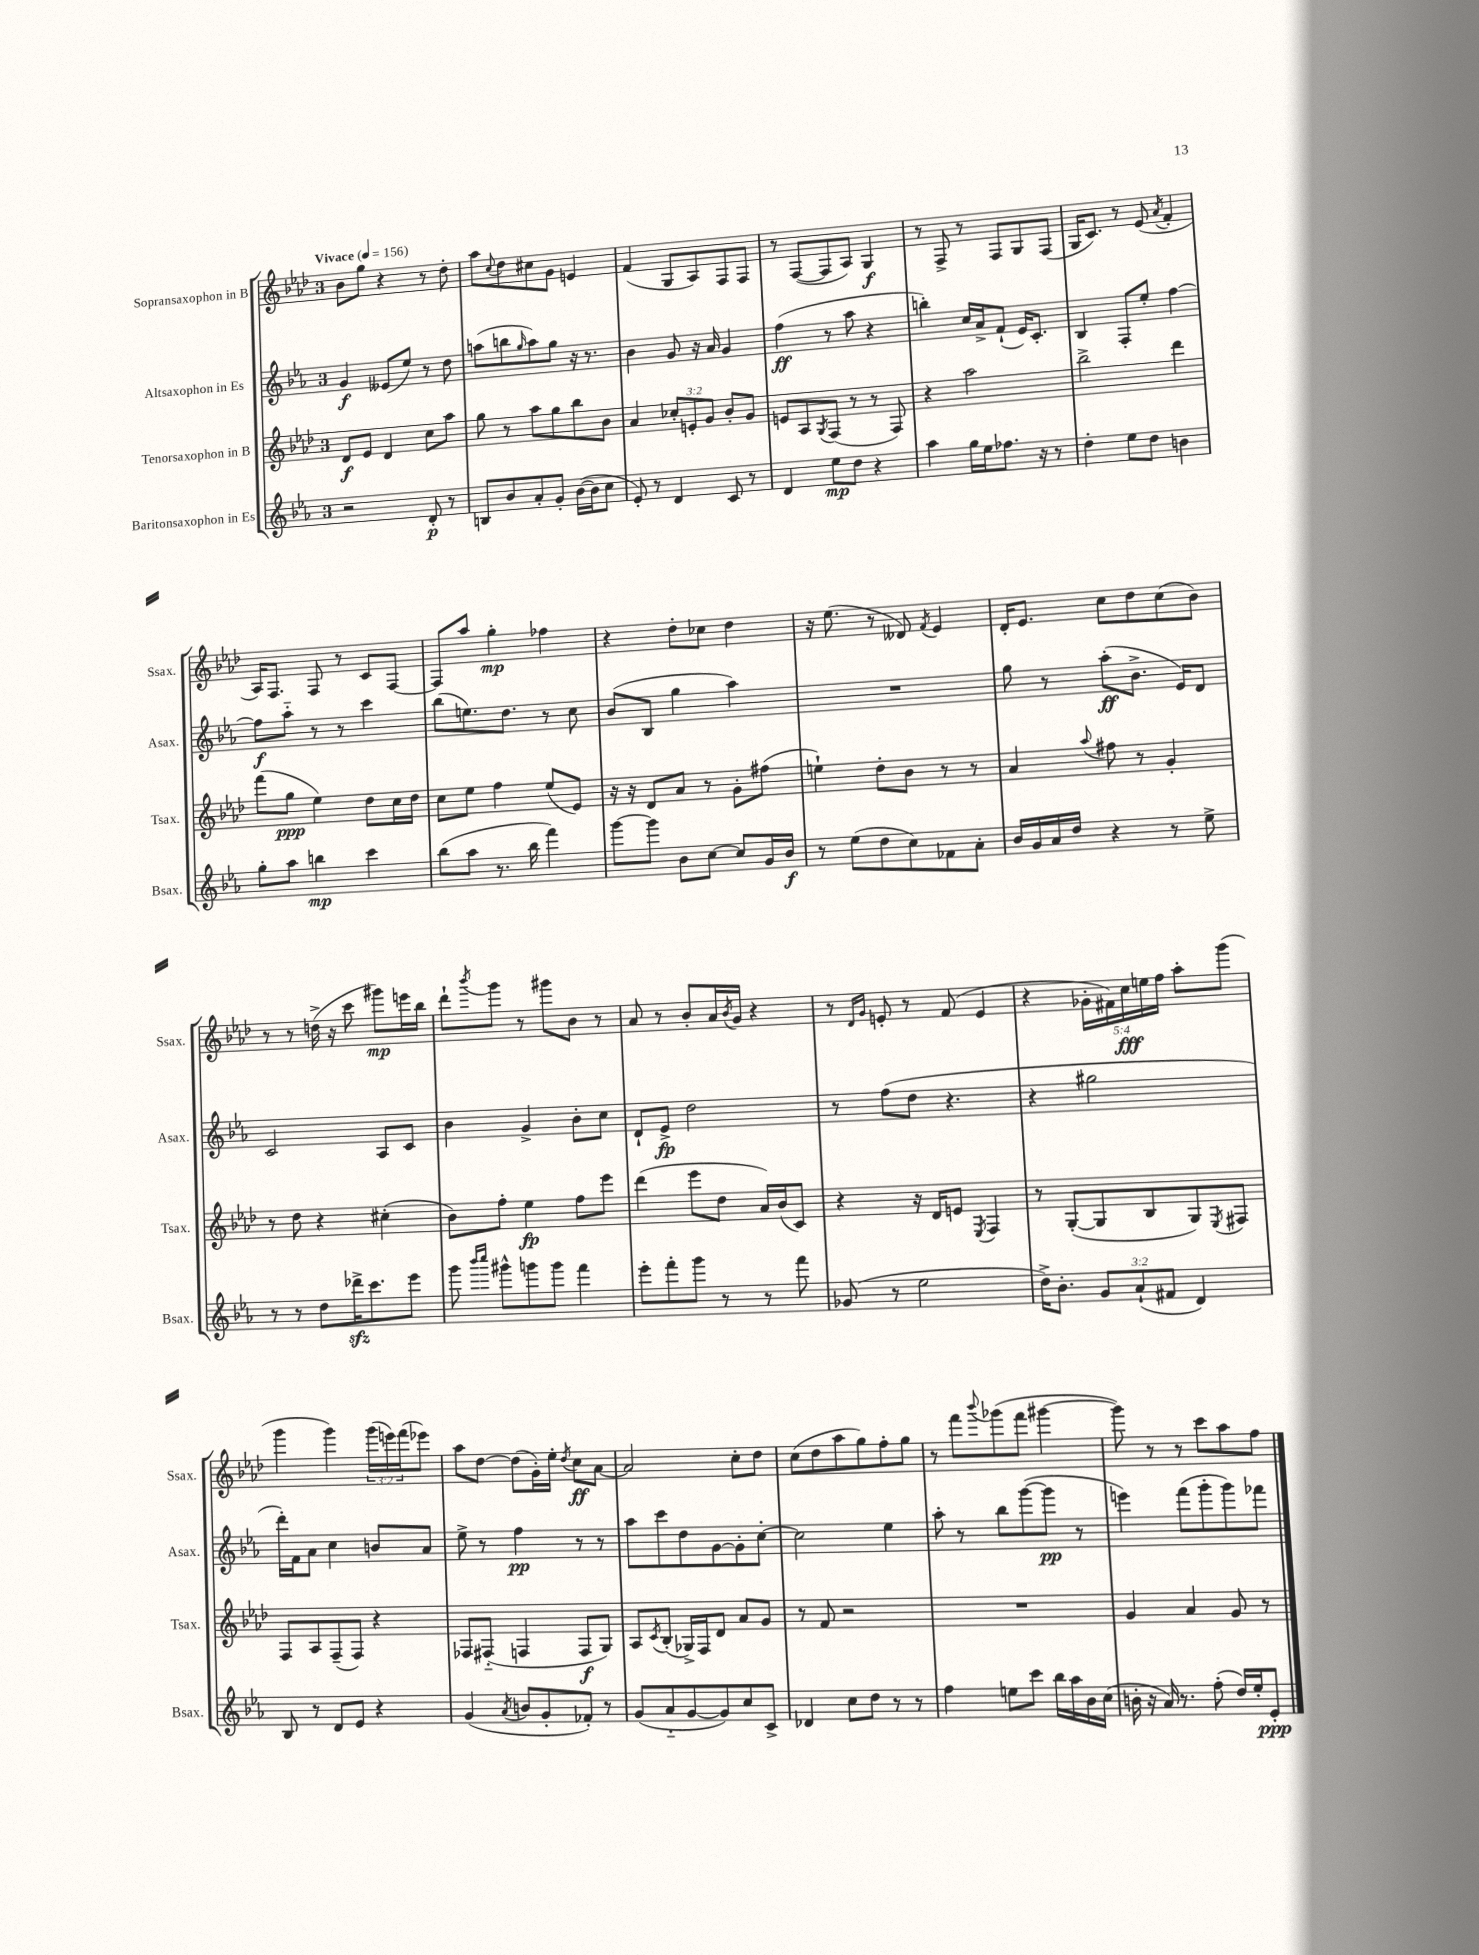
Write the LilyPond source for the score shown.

<<
\new StaffGroup <<
\new Staff = "s0" \with { instrumentName = "Sopransaxophon in B" shortInstrumentName = "Ssax." } {
    \clef treble \key aes \major \once \override Staff.TimeSignature.style = #'single-digit \time 3/4 \override Staff.TupletNumber.text = #tuplet-number::calc-fraction-text \tempo "Vivace" 4 = 156
    bes'8 g''8 r4 r8 des''8-. |
    aes''8 \appoggiatura { c''8 } des''8 cis''8 g'8 e'4 |
    f'4( g8 aes8) f8 f8 |
    r8 f8~( f8 aes8) g4\f |
    r8 f8-> r8 f8 g8 f8( |
    g16 c'8.) r8 ees'8( \acciaccatura { aes'8 } f'4-. |
    aes16) f8. f8 r8 c'8 f8~ |
    f8 aes''8 g''4-.\mp fes''4 |
    r4 des''8-. ces''8 des''4 |
    r16 ees''8.( r8 deses'8) \acciaccatura { f'8 } ees'4 |
    des'16-. ees'8. c''8 des''8 c''8( bes'8) |
    r8 r8 d''16->( r16 c'''8 gis'''8\mp) e'''16 bes''16 |
    des'''8-! \acciaccatura { bes'''8 } g'''8 r8 gis'''8 bes'8 r8 |
    aes'8 r8 bes'8-. aes'16 \acciaccatura { bes'8 } g'16 r4 |
    r8 \grace { des'16 g'16 } e'8-. r8 f'8( e'4 |
    r4 \tuplet 5/4 { ges'16-. fis'16) c''16\fff e''16 f''16 } aes''8-. g'''8( |
    g'''4 g'''4) \tuplet 3/2 { g'''16( e'''16) f'''16( } ees'''8) |
    aes''8 des''8~ des''8( g'16-.) ees''16-. \acciaccatura { des''8 } c''8\ff aes'8~ |
    aes'2 c''8-. des''8 |
    c''8( des''8 aes''8 g''8) f''8-. g''8 |
    r8 f'''8 \appoggiatura { bes'''8 } ges'''8( f'''8 gis'''4~ |
    gis'''8) r8 r8 c'''8 aes''8 f''8 \bar "|." |
}
\new Staff = "s1" \with { instrumentName = "Altsaxophon in Es" shortInstrumentName = "Asax." } {
    \clef treble \key ees \major \once \override Staff.TimeSignature.style = #'single-digit \time 3/4
    g'4\f eeses'8( ees''8) r8 d''8 |
    a''8( b''8 \grace { g''16 } a''8) g''8 r16 r8. |
    bes'4 g'8 r16 aes'16 g'4 |
    f''4\ff( r8 aes''8 r4 |
    b''4-.) c''16 aes'16-> f'8-!( ees'16) c'8.-. |
    bes4 f8-. ees''8-. f''4~ |
    f''8\f aes''8-_ r8 r8 c'''4 |
    bes''8( e''8.) d''8. r8 c''8 |
    bes'8( bes8 g''4 aes''4) |
    R2. |
    g''8 r8 aes''8-.\ff( bes'8.-> ees'16) d'8 |
    c'2 aes8 c'8 |
    bes'4 g'4-> bes'8-. c''8 |
    d'8-! ees'8->\fp d''2 |
    r8 f''8( d''8 r4. |
    r4 gis''2 |
    d'''16-.) f'16 aes'8 c''4 b'8 aes'8 |
    ees''8-> r8 f''4\pp r8 r8 |
    aes''8 c'''8 d''8 g'8~ g'8-. c''8~-. |
    c''2 ees''4 |
    aes''8-. r8 bes''8 g'''8~( g'''8\pp r8 |
    e'''4) f'''8( g'''8-. g'''8) fes'''8 \bar "|." |
}
\new Staff = "s2" \with { instrumentName = "Tenorsaxophon in B" shortInstrumentName = "Tsax." } {
    \clef treble \key aes \major \once \override Staff.TimeSignature.style = #'single-digit \time 3/4 \override Staff.TupletNumber.text = #tuplet-number::calc-fraction-text
    des'8\f ees'8 des'4 c''8 aes''8 |
    g''8 r8 aes''8 g''8 bes''8 bes'8 |
    aes'4 \tuplet 3/2 { ces''8-. e'8-. g'8 } bes'8-. g'8 |
    e'8 aes8 \acciaccatura { g8 } f8( r8 r8 f8) |
    r4 aes''2 |
    bes''2-> des'''4 |
    f'''8( g''8\ppp ees''4) des''8 c''16 des''16 |
    c''8 ees''8 f''4 ees''8( ees'8) |
    r16 r16 des'8 aes'8 r8 g'8-. fis''8( |
    e''4-!) des''8-. bes'8 r8 r8 |
    aes'4 \appoggiatura { aes''8 } fis''8 r8 g'4-. |
    r8 des''8 r4 cis''4-.( |
    bes'8) f''8-. ees''4\fp f''8 ees'''8 |
    des'''4( ees'''8 des''8 aes'16) bes'16( c'8) |
    r4 r16 des'16 e'8 \acciaccatura { ees8 } f4 |
    r8 g8~-.( g8 bes8 g8) \acciaccatura { ees8 } fis8 |
    f8 aes8 f8--( f8) r4 |
    fes8 fis8-_( f4 f8\f g8) |
    aes8 \acciaccatura { c'8 } bes8-.( ges16->) f16 des'8 aes'8 g'8 |
    r8 f'8 r2 |
    R2. |
    g'4 aes'4 g'8 r8 \bar "|." |
}
\new Staff = "s3" \with { instrumentName = "Baritonsaxophon in Es" shortInstrumentName = "Bsax." } {
    \clef treble \key ees \major \once \override Staff.TimeSignature.style = #'single-digit \time 3/4 \override Staff.TupletNumber.text = #tuplet-number::calc-fraction-text
    r2 d'8-.\p r8 |
    b8 bes'8 aes'8-. g'8-. bes'16~( bes'16 c''8 |
    ees'8-.) r8 d'4 c'8 r8 |
    d'4 ees''8\mp d''8 r4 |
    aes''4 g''16 ees''16 fes''8. r16 r8 |
    d''4-. ees''8 d''8 b'4 |
    g''8-. aes''8 b''4\mp c'''4 |
    bes''8( aes''8 r8. bes''16 f'''4) |
    g'''8~ g'''8 bes'8 c''8~ c''8 g'16 bes'16\f |
    r8 ees''8( d''8 c''8) fes'8 aes'8-. |
    bes'16 g'16 aes'16 d''16 r4 r8 ees''8-> |
    r8 r8 d''8 des'''16->\sfz c'''8. ees'''8 |
    g'''8 \grace { bes'''16 c''''16 } gis'''8-^ g'''8 g'''8 f'''4 |
    ees'''8-. f'''8-. g'''8 r8 r8 f'''8 |
    ges'8( r8 ees''2 |
    d''16->) bes'8.-. \tuplet 3/2 { g'8 aes'8-!( fis'8 } d'4) |
    bes8 r8 d'8 ees'8 r4 |
    g'4( \acciaccatura { aes'8 } b'8 g'8-. fes'8-.) r8 |
    g'8( aes'8-_ g'8~ g'8) c''8 c'8-> |
    des'4 c''8 d''8 r8 r8 |
    f''4 e''8 c'''8 bes''16 aes''16 bes'16 c''16( |
    b'16-. r16 aes'16) r8. f''8-.( d''16) ees''16-. ees'8-.\ppp \bar "|." |
}
>>
>>
\layout { \context { \Score \remove "Bar_number_engraver" } }
